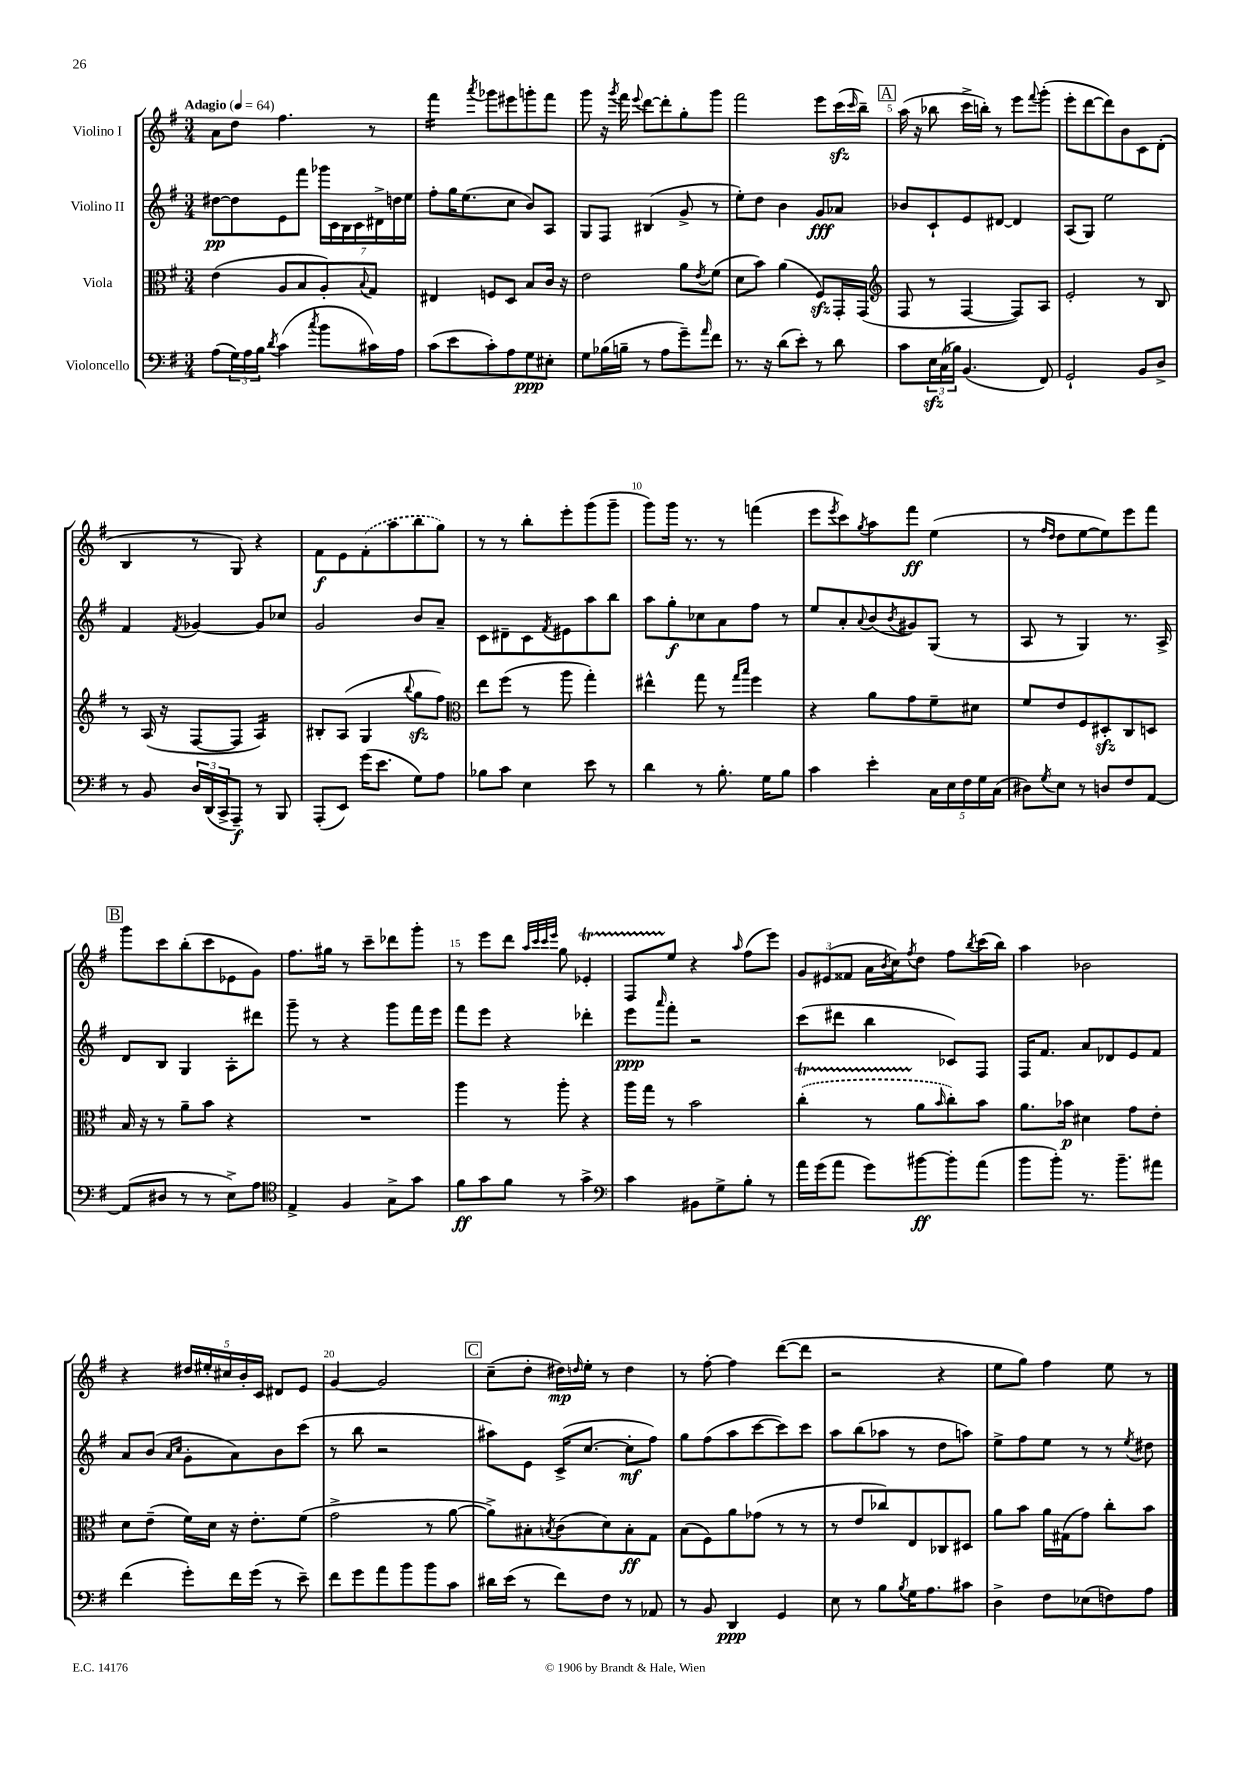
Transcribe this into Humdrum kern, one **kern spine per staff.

**kern	**kern	**kern	**kern
*staff4	*staff3	*staff2	*staff1
*clefF4	*clefC3	*clefG2	*clefG2
*k[f#]	*k[f#]	*k[f#]	*k[f#]
*M3/4	*M3/4	*M3/4	*M3/4
*MM64	*MM64	*MM64	*MM64
(8A	(4e	[8dd#	8a
24G)	.	8dd#]	8dd
24A	.	.	.
24B	.	.	.
8qd	.	.	.
(4c	8A	8e	4.ff#
.	8B	8fff#	.
8qcc	.	.	.
8b	8A')	28ggg-	.
.	.	28c	.
.	.	28B	.
.	.	28c	.
.	8qqB	.	.
16c#)	8G	.	8r
.	.	28d#^	.
.	.	28dd	.
16A	.	.	.
.	.	28ee	.
=	=	=	=
(8c	4E#	8ff#'	4fff#
8e	.	16gg	.
.	.	(8.ee	.
.	.	.	8qaaa
8c')	8F	.	8ggg-
8A	8D	8cc	8eee#
8G	8B	8b)	8ggg'
8E#'	16c	8A	8fff#
.	16r	.	.
=	=	=	=
8G	2e	8G	8ggg
(16B-	.	8F#	16r
.	.	.	8qggg
16B~	.	.	16fff#
.	.	.	8qqeee
8r	.	(4B#	[8ddd
8A	.	.	8ddd']
8g~)	8a	8g^	8gg'
16qqa	8qe	.	.
8f#	(8f#	8r	8ggg
=	=	=	=
8.r	8d	8ee')	2fff#
.	8b)	8dd	.
16r	.	.	.
(8d	(4a	4b	.
8e')	.	.	.
8r	8F#)	8g	8eee
8d	16GG'	8a-	(16ccc
.	.	.	16qqccc
.	(16GG	.	16bb~)
=	=	=	=
*	*clefG2	*	*
8c	8F#	8b-	(16aa
.	.	.	16r
24E	8r	8c`	8bb-
(24C	.	.	.
24B-)	.	.	.
(4.BB	[4F#	8e	16ccc^
.	.	.	16bb')
.	.	[8d#	8r
.	8F#])	4d#]	8eee
.	.	.	8qqfff#
8FF#)	8A	.	(8ggg'
=	=	=	=
2GG`	2e'	(8A	8eee'
.	.	8G)	[8ddd
.	.	2ee	8ddd])
.	.	.	8b
8BB	8r	.	8c
8D^	8B	.	(8d'
=	=	=	=
8r	8r	4f#	4B
8BB	(16A	.	.
.	16r	.	.
.	.	8qf#	.
24D	[8F#	[4g-	8r
(24DD	.	.	.
24CC^	.	.	.
8AAA~)	8F#]	.	8G)
8r	4A)	8g-]	4r
8BBB	.	8cc-	.
=	=	=	=
(8AAA'	8B#'	2g	8f#
8EE)	(8A	.	8e
(16g	4G	.	(8f#'
8.e	.	.	.
.	.	.	8aa
.	8qqbb	.	.
8G)	8gg	8b	8bb
8A	8ff#)	8a~	8gg)
=	=	=	=
*	*clefC3	*	*
8B-	8ee	8c	8r
8c	(8ff#	8d#~	8r
4E	8r	8c	8bb'
.	.	8qf#	.
.	8aa	8e#	8eee'
8e	4gg')	8aa	(8ggg
8r	.	8bb	8ggg~
=	=	=	=
4d	4ee#^^	8aa	8ggg)
.	.	8gg'	16ggg
.	.	.	8.r
8r	8gg	8cc-	.
8.B'	8r	8a	8r
.	16qqgg	.	.
.	16qqbb	.	.
.	4ff#	8ff#	(4fff
16G	.	.	.
8B	.	8r	.
=	=	=	=
4c	4r	8ee	8eee
.	.	.	8qeee
.	.	8a'	8ccc)
.	.	8qqa	8qgg
4e'	8a	(8b	8aa
.	.	8qb	.
.	8g	8g#)	8fff#
20C	8f#~	(8G	(4ee
20E	.	.	.
20F#	.	.	.
.	8d#	8r	.
20G	.	.	.
(20C	.	.	.
=	=	=	=
8D#)	8f#	8A	8r
.	.	.	16qqff#
8qG	.	.	16qqdd
8E	8e	8r	8dd
8r	8F#	4G)	[8ee
8D	8D#'	.	8ee])
8F#	8C	8.r	8eee
[8AA	8D	.	8fff#
.	.	16A^	.
=	=	=	=
(8AA]	16B	8d	8ggg
.	16r	.	.
8D#	8r	8B	8ccc
8r	8a~	4G	(8bb'
8r	8b	.	8ccc
8E^)	4r	8A'	8e-
8A	.	8ddd#	8g)
=	=	=	=
*clefC4	*	*	*
4E^	2.r	8ggg~	8.ff#
.	.	8r	.
.	.	.	16gg#
4F#	.	4r	8r
.	.	.	8ccc~
8G^	.	8ggg	8ddd-
8g	.	16fff#	8ggg'
.	.	16eee	.
=	=	=	=
8f#	4aa	8fff#	8r
8g	.	8eee	8eee
8f#	8r	4r	8ddd
.	.	.	32qqaa
.	.	.	32qqccc
.	.	.	32qqccc
.	.	.	32qqeee
8r	8aa'	.	8gg
4g^	4r	4ddd-'	4e-'
=	=	=	=
*clefF4	*	*	*
4c	16aa	8eee	8F#
.	16gg	.	.
.	.	16qqaaa	.
.	8r	8fff#'	8ee
8BB#	2b	2r	4r
8G^	.	.	.
.	.	.	16qqaa
8B'	.	.	(8ff#
8r	.	.	8eee)
=	=	=	=
16a	(4cc'	(8ccc	12g
(16g	.	.	.
.	.	.	(12e#
8a	.	8ddd#	.
.	.	.	12f##
8g)	8r	4bb	16a
.	.	.	8qb
.	.	.	16cc)
.	.	.	8qff#
[8b#	8a	.	8dd
.	16qqb	.	.
8b#']	8cc')	8c-)	8ff#
.	.	.	8qbb
(8a	8b	8F#	(16ccc
.	.	.	16bb)
=	=	=	=
8b	8.a	16F#	4aa
.	.	8.f#	.
8b')	.	.	.
.	16b-	.	.
8.r	4d#	8a	2b-
.	.	8d-	.
8.b~	.	.	.
.	8g	8e	.
8a#	8e'	8f#	.
=	=	=	=
(4f#	8d	8a	4r
.	(8e~	(8b	.
.	.	16qqa	.
.	.	16qqcc	.
8g')	16f#)	8g'	20dd#
.	.	.	20ee#'
.	16d	.	.
.	.	.	20cc#
16f#	16r	8a)	.
.	.	.	20b'
(16g	8.e'	.	.
.	.	.	20c
8r	.	8b	8d#
8e~)	(8f#	(8ccc	8e
=	=	=	=
8f#	2g^	8r	[4g
8g	.	8bb	.
8a	.	2r	2g]
8b	.	.	.
8b	8r	.	.
8c	[8a	.	.
=	=	=	=
16d#	8a^])	8aa#)	(8cc~
(16e	.	.	.
8r	8B#'	8e	8dd'
.	8qB	.	.
8f#)	(8c	(16c^	16dd#)
.	.	.	16qqdd
.	.	[8.cc	16ee'
8F#	8d)	.	8r
8r	8B'	8cc']	4dd
8AA-	8G	8ff#)	.
=	=	=	=
8r	(8B	8gg	8r
8BB	8F#)	(8ff#	[8ff#'
4DD	8a	8aa	4ff#]
.	(8g-	[8ccc	.
4GG	8r	8ccc])	([8ddd
.	8r	8ccc	8ddd]
=	=	=	=
8E	8r	8aa	2r
8r	8e	(8bb	.
8B	8cc-)	8aa-	.
8qB	.	.	.
16G	8E	8r	.
8.A	.	.	.
.	8C-	8dd	4r
8c#	8D#	8aa)	.
=	=	=	=
4D^	8a	8ee^	8ee
.	8b	8ff#	8gg)
8F#	16a	8ee	4ff#
.	(16G#	.	.
(8E-	8g)	8r	.
8F)	8cc'	8r	8ee
.	.	8qee	.
8A	8b	8dd#	8r
==	==	==	==
*-	*-	*-	*-
